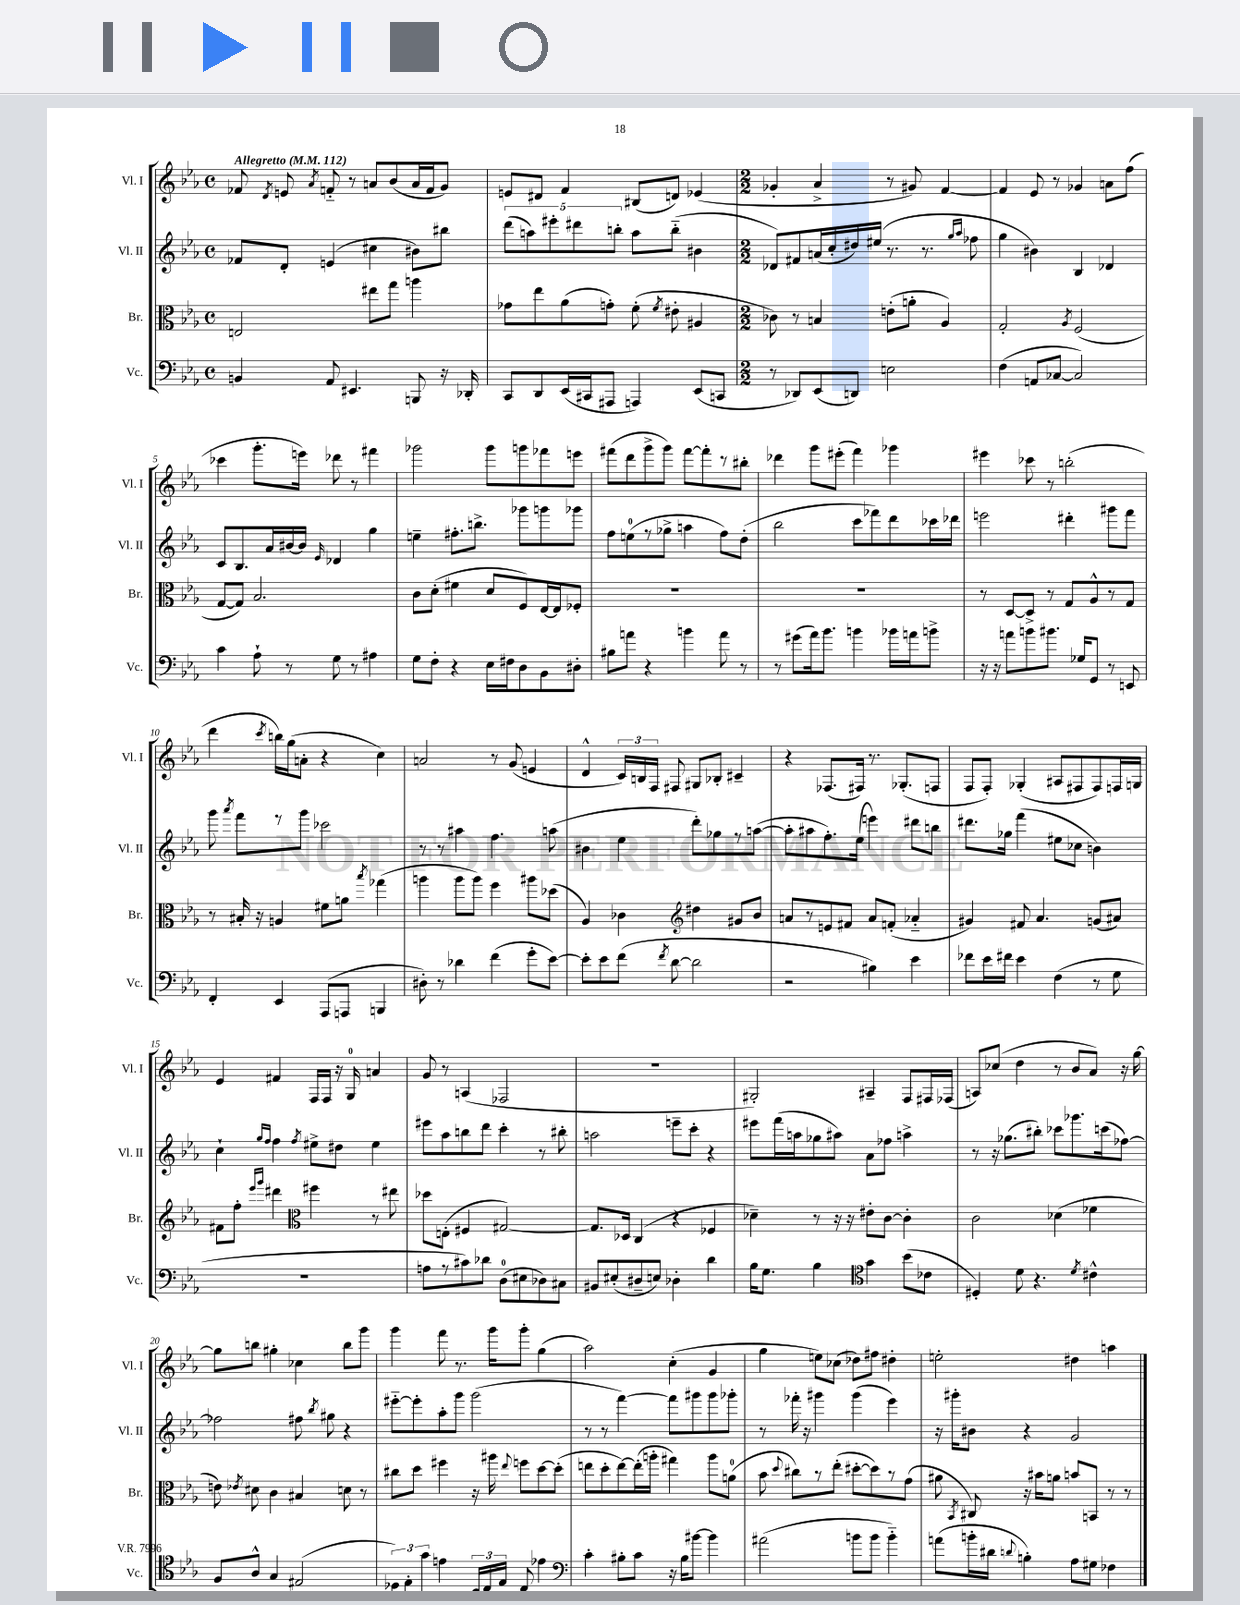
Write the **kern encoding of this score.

**kern	**kern	**kern	**kern
*part4	*part3	*part2	*part1
*staff4	*staff3	*staff2	*staff1
*I"Vc.	*I"Br.	*I"Vl. II	*I"Vl. I
*I'Vc.	*I'Br.	*I'Vl. II	*I'Vl. I
*clefF4	*clefC3	*clefG2	*clefG2
*k[b-e-a-]	*k[b-e-a-]	*k[b-e-a-]	*k[b-e-a-]
*M4/4	*M4/4	*M4/4	*M4/4
*met(c)	*met(c)	*met(c)	*met(c)
*MM112	*MM112	*MM112	*MM112
=1	=1	=1	=1
!	!	!	!LO:TX:a:B:t=Allegretto
4BBn/	2En/	8f-X/L	8f-X/
.	.	.	8qd/
.	.	8d'/J	8en/
.	.	.	8qa-/
8AA-/	.	(4en/	8fn/
4.EE#X/	.	.	8r
.	8ee#X\L	4cc#X\	8an/L
.	8gg\J	.	(8b-/
8BBBn/	4aan\	8b#X\L)	16a/L
.	.	.	16f/J
16r	.	8bb#X\J	8g/J)
16DD-X'/	.	.	.
=2	=2	=2	=2
8CC/L	8g-X\L	(10ddd\L	8en/L
.	.	10aan\)	.
8DD/	8ee-\	.	8d#X/J
.	.	10eee#X'\	.
(16EE-/L	(8a-\	.	4f/
.	.	10ddd#X\	.
16CC#X/J	.	.	.
8AAA#X/J	8gn'\J)	.	.
.	.	10bbn'\J	.
4AAAn/)	(8f'\	8aa\L	(8B#X/L
.	8qf/	.	.
.	8e#X'\	(8bb\J	8dn/J)
(8EE-/L	4A#X/	4b#X\	(4e-X/
8CCn/J	.	.	.
=3	=3	=3	=3
*M2/2	*M2/2	*M2/2	*M2/2
8r	8c-X\)	8d-X/L)	4g-X'/
8DD-X/L)	8r	8f#X/	.
(8EE-/	4Bn/	(16an/L	4a-^/
.	.	16cc'/	.
8DDn/J)	.	16dd#X/)	.
.	.	(16ee#X/JJ	.
2En\	(8en'\L	8.r	8r
.	8an'\J	.	8g#X/)
.	.	8.r	.
.	4A-/)	.	[4f/
.	.	16qqgg/LL	.
.	.	16qqaa-/JJ	.
.	.	8ff-X\	.
=4	=4	=4	=4
(4F\	2G'/	4gg\	4f/]
8AAn/L	.	4b#X\)	8e-/
[8C-X/J	.	.	8r
.	8qA-/	.	.
2C-/])	(2F/	4B-/	4g-X/
.	.	4d-X/	8an\L
.	.	.	(8ff\J
!!LO:LB:g=z
=5	=5	=5	=5
4c\	[8G/L	8c/L	4ccc-X\
.	8G/J])	8.B-/	.
8A-`\	2.B-/	.	8.ggg'\L
.	.	16a-/L	.
8r	.	[16b#X/	.
.	.	16b#/JJ]	16eeen\Jk)
.	.	16qqe-/	.
8G\	.	4d-X/	8ddd-X\
8r	.	.	8r
4A#X\	.	4gg\	4fff#X\
=6	=6	=6	=6
8G\L	8c\L	4een~\	2ggg-X\
8F'\J	(8d'\J	.	.
4r	4f#X\	8.ff#X'\L	.
.	.	8.bbn^\J	.
16E-\LL	8d/L	.	8ggg-\L
16F#X\J	.	.	.
8D\	8F/)	8ggg-X\L	8gggn\
8BB-\	[16E-/L	8gggn\	8fff-X\
.	16E-/J]	.	.
8D#X'\J	8F-X'/J	8ggg-X\J	8eeen\J
=7	=7	=7	=7
8B#X\L	1r	8ff\L	(8fff#X\L
8an\J	.	(8een\	8ddd\
4r	.	8r	8ggg^\
.	.	8gg-X^\J	8ggg\J)
4bn\	.	4aan\	[8fff#\L
.	.	.	8fff#'\]
8a\	.	8ff\L)	8r
8r	.	(8dd'\J	8bb#X'\J
=8	=8	=8	=8
8r	1r	2bb-\	4ddd-X\
(8g#X\L	.	.	.
16a-\k)	.	.	8ggg\L
8.b-\J	.	.	.
.	.	.	(8eee#X'\J
4bn\	.	8ccc\L	4fff\)
.	.	8fff-X\)	.
16b-X\LL	.	8ddd\	4ggg-X\
16an\J	.	.	.
8bn^\J	.	16ccc-X\L	.
.	.	16ddd-X\JJ	.
=9	=9	=9	=9
16r	8r	2eeen\	4eee#X\
16r	.	.	.
8an\L	[8D/L	.	.
8bn\	8D^/J]	.	8ccc-X\
8.b#X\J	8r	.	8r
.	8G/L	4ddd#X'\	(2bbn'\
16G-X/KL	.	.	.
8GG/J	8A-^^/	.	.
8r	8r	8ggg#X\L	.
8EEn/	8G/J	8fff\J	.
!!LO:LB:g=z
=10	=10	=10	=10
4FF'/	8r	8ggg\	4ddd\
.	.	8qaaa-/	.
.	16B#X'/	8fff\L	.
.	16r	.	.
.	.	.	8qccc/
4EE-/	4An/	8r	16bbn\LL)
.	.	.	(16gg\J
.	.	8ggg\J	8an'\J
(8AAA-/L	8f#X\L	2ccc-X\	4r
8AAAn/J	8an\J	.	.
.	8qbb-/	.	.
4BBBn/	(4gg-X\	.	4cc\)
=11	=11	=11	=11
8D#X'\)	4aan\	8r	2an/
8r	.	8r	.
4d-X\	8aa\L	4aa#X\	.
.	8aa\J)	.	.
(4f\	4ff\	4.ff\	8r
.	.	.	(8g/
8g'\L	8aa#X\L	.	4en/
[8e-\J)	(8dd-X\J	(8aan\	.
=12	=12	=12	=12
8e-'\L]	4A-/)	4b#X\	4d^^/
8e-\	.	.	.
(8f\J	4c-X\	4ee-\	24c/LL)
.	.	.	24Bn/
.	.	.	24F/JJ
8qf/	.	.	.
[8d\	.	.	8F#X/
*	*clefG2	*	*
2d\]	4dd#X\	8ddd'\L)	8G#X/L
.	.	8gg-X\	8B-X'/J
.	8g#X/L	8r	4c#X~/
.	8b-/J	([8aan\J	.
=13	=13	=13	=13
2r	8an/L	8aa'\L]	4r
.	8r	8aa#X\	.
.	8en/	8.ff'\)	(8.F-X/L
.	8f#X/J	.	.
.	.	(16ee-\Jk	16F#X/Jk)
4B#X\)	8a/L	4eeen\)	8.r
.	(8fn'/J	.	.
.	.	.	(8.G-X'/L
4e-\	4a-X/	8ddd#X\L	.
.	.	8bbn\J	8Fn/J
=14	=14	=14	=14
8f-X\L	4g#X/)	8.ddd#X\L	8F/L
16e-\L	.	.	8F'/J)
16f#X\JJ	.	16gg-X\Jk	.
4e-\	8f#X/	(4fff\	(4G-X'/
.	4.a-/	.	.
(4F\	.	8ee#X\L	8A#X/L
.	.	8cc-X\J	8F#X/
8r	(8gn/L	4bn\)	8F#/)
8G\	8a#X/J)	.	16Fn/L
.	.	.	16Gn/JJ
!!LO:LB:g=z
=15	=15	=15	=15
1r	8f#X\L	4cc`\	4e-/
.	8ff'\J	.	.
.	16qqeee-/LL	16qqgg/LL	.
.	16qqggg/JJ	16qqff/JJ	.
.	4ddd#X\	4ff\	4f#X/
*	*clefC3	*	*
.	.	8qff/	.
.	4ff#X\	8ee#X^\L	16F/LL
.	.	.	16F/JJ
.	.	8dd#X\J	16r
.	.	.	16G/
.	8r	4ee#\	4an/
.	8ee#X\	.	.
=16	=16	=16	=16
8An\L	8dd-X\L	8eee#X\L	8g/
8r	(8En'\J	8aa-\	8r
8c#X\)	4F#X/	8bbn\	(4An/
8d-X\J	.	8ddd\J	.
(8D\L	[2G#X/)	4ccc'\	2F-X/
8E#X\	.	.	.
8D-X\)	.	8r	.
8C#X\J	.	8bb#X'\	.
=17	=17	=17	=17
8BB#X/L	8.G#/L]	2aan\	1r
(8E#X'/	.	.	.
.	16D-X/Jk	.	.
8D#X~/	(4C/	.	.
8En/J)	.	.	.
4D-X'\	4r	8eeen~\L	.
.	.	8ccc'\J	.
4d\	4F-X/	4r	.
=18	=18	=18	=18
16B-\KL	4d-X~\)	8eee#X\L	2G#X'/)
8.G\J	.	.	.
.	.	(16fff\L	.
.	.	16aan\J	.
4B-\	8r	8gg-X\	.
.	16r	8aa#X\J)	.
.	16r	.	.
*clefC4	*	*	*
4g\	8e#X'\L	8a-\L	4A#X~/
.	[8c\J	8ff-X\J	.
(8b-\L	4c'\]	4aan^\	8F/L
8c-X\J	.	.	16F#X/L
.	.	.	(16F-X/JJ
=19	=19	=19	=19
4D#X'/)	2c\	8r	8An/L)
.	.	16r	(8cc-X/J
.	.	(8.gg-X\L	.
8d\	.	.	4dd\
4.r	.	8bb#X'\J)	.
.	(4d-X\	8ccc-X\L	8r
.	.	8.ggg-X\	8b-/L
8qd/	.	.	.
4c#X^^\	4f-X\	.	8a-/J)
.	.	(16cccn\k	.
.	.	[8ff-X\J)	16r
.	.	.	[16gg\
!!LO:LB:g=z
=20	=20	=20	=20
8F/L	8en\)	2ff-X\]	8gg\L]
.	8qe-X/	.	.
8A-^^/J	8d#X\	.	8bbn\J
4G/	4c\	.	4gg#X'\
(2E#X/	4B#X/	8ff#X\	4cc-X\
.	.	8qbb-/	.
.	.	8gg#X\	.
.	8dn\	4r	8bb\L
.	8r	.	8ggg\J
=21	=21	=21	=21
12D-X\L)	8cc#X\L	[8eee#X\L	4ggg\
12E-'\	.	.	.
.	8dd\J	8eee#'\]	.
12g\J	.	.	.
4en\	4ff#X\	8aa-'\	8fff\
.	.	8ggg\J	8.r
24BB-/LL	16r	(2ggg\	.
24C^/	.	.	.
.	16aa#X\	.	16ggg\KL
24E-/JJ	.	.	.
.	8qqee-/	.	.
8C/	8ffn\L	.	8ggg'\J
4e-X\	[8dd\	.	(4gg\
.	(8dd'\J]	.	.
=22	=22	=22	=22
*clefF4	*	*	*
4c'\	8een\L	8r	2aa-\)
.	8dd'\	8r	.
8B#X'\L	[8ee\)	[4fff\)	.
8c\J	(16ee'\L]	.	.
.	16aan'\JJ	.	.
16r	4gg#X\)	8fff\L]	(4cc'\
16B#\KL	.	.	.
[8b#X\J	.	8ggg#X\	.
4b#\]	8aa\L	8ggg#\	4g/
.	(8an\J	8ggg-X'\J	.
=23	=23	=23	=23
(2a#X\	8b-\	8r	4gg\
.	8qqdd/	.	.
.	8cc#X\L)	16fff-X'\	.
.	.	16r	.
.	8r	4ggg#X\	8een\L)
.	(8ee-'\J	.	(8cc-X\J
8bn\L	[8dd#X'\L	(4ggg#\	8dd-X\L)
8b\J	8dd#\])	.	8ff#X\J
4b\)	8r	4eee-\)	4dd#X'\
.	(8g\J	.	.
=24	=24	=24	=24
(8an\L	8a#X\	16r	2een'\
.	.	16ggg#X'\KL	.
.	8qBB-/	.	.
16bn'\L	8C#X/)	8b#X\J	.
16d#X\JJ	.	.	.
8qqdn/	.	.	.
4Bn'\)	16r	4r	.
.	16b#X\KL	.	.
.	8an\J	.	.
8A-\L	8bn/L	2g/	4dd#X\
8G#X\J	8BBn/J	.	.
4F-X\	8r	.	4aan\
.	8r	.	.
==	==	==	==
*-	*-	*-	*-
